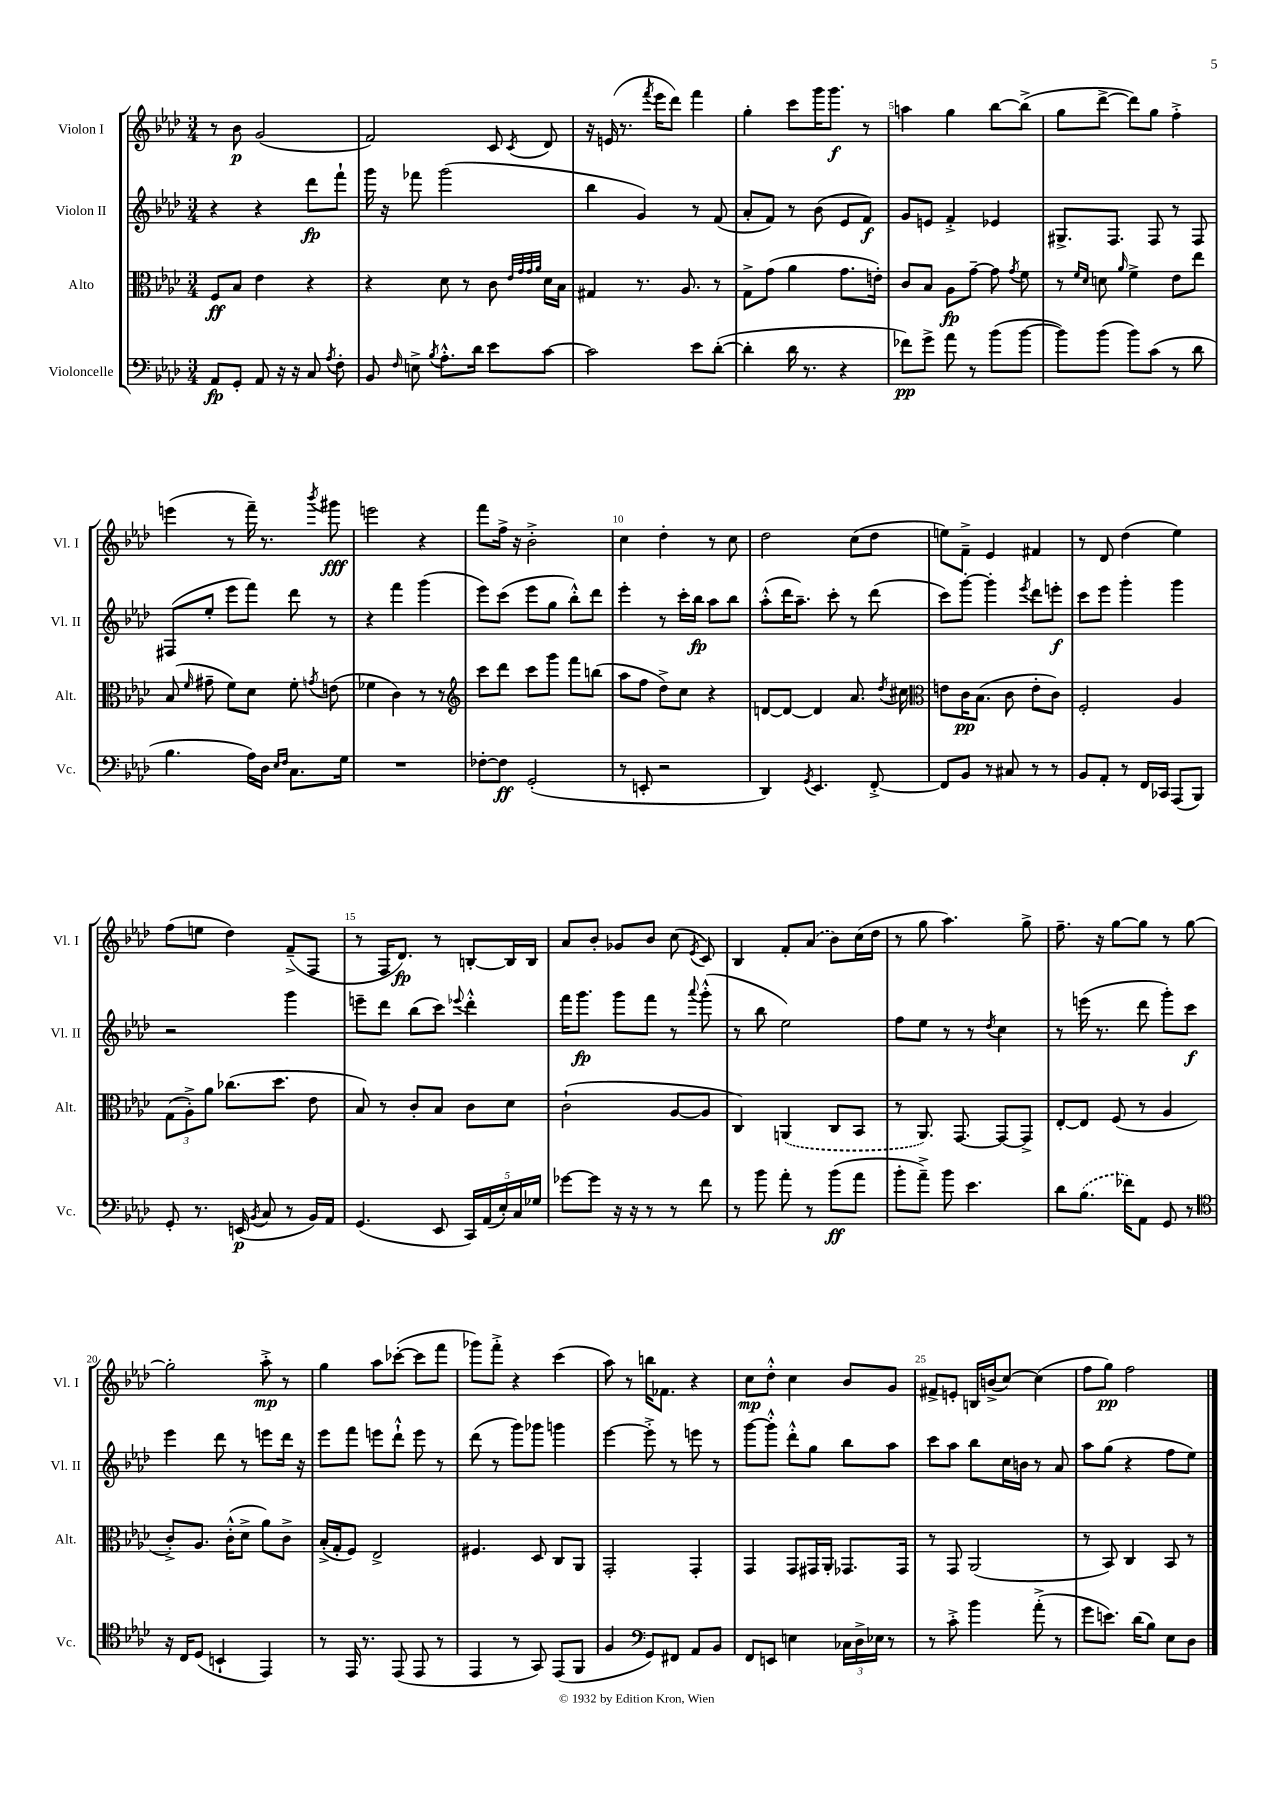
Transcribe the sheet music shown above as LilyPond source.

<<
\new StaffGroup <<
\new Staff = "s0" \with { instrumentName = "Violon I" shortInstrumentName = "Vl. I" } {
    \clef treble \key aes \major \numericTimeSignature \time 3/4
    \autoBeamOff r8 bes'8\p g'2( |
    f'2) c'8 \acciaccatura { c'8 } des'8 |
    r16 e'16( r8. \acciaccatura { f'''8 } ees'''16[ des'''8]) f'''4 |
    g''4-. c'''8[ g'''16 g'''8.]\f r8 |
    a''4 g''4 bes''8[~ bes''8]->( |
    g''8[ des'''8]~-> des'''8[) g''8] f''4-.-> |
    e'''4( r8 f'''16--) r8. \acciaccatura { bes'''8 } gis'''8\fff |
    e'''2 r4 |
    f'''8[ f''16]-> r16 bes'2-.-> |
    c''4 des''4-. r8 c''8 |
    des''2 c''8[( des''8] |
    e''8[) f'8]---> ees'4 fis'4 |
    r8 des'8 des''4( ees''4) |
    f''8[( e''8] des''4) f'8[--->( f8] |
    r8 f16[ des'8.]\fp) r8 b8[~-. b16 b16] |
    aes'8[ bes'8]-. ges'8[ bes'8] c''8( \acciaccatura { ees'8 } c'8) |
    bes4 f'8[-. \once \slurDashed aes'8]( bes'8[) c''16( des''16] |
    r8 g''8 aes''4.) g''8-> |
    f''8.-- r16 g''8[~ g''8] r8 g''8~ |
    g''2-. aes''8-.->\mp r8 |
    g''4 aes''8[ ces'''8]~-.( ces'''8[ f'''8] |
    ges'''8[) f'''8]-.-> r4 c'''4( |
    aes''8) r8 b''16[ fes'8.] r4 |
    c''8[\mp des''8]-.-^ c''4 bes'8[ g'8] |
    fis'8[-> e'8]-. b16[ b'16->( c''8]~) c''4( |
    f''8[ g''8]\pp) f''2 \bar "|." |
}
\new Staff = "s1" \with { instrumentName = "Violon II" shortInstrumentName = "Vl. II" } {
    \clef treble \key aes \major \numericTimeSignature \time 3/4
    \autoBeamOff r4 r4 des'''8[\fp f'''8]-! |
    g'''16 r16 fes'''8 g'''2( |
    bes''4 g'4) r8 f'8( |
    aes'8[-. f'8]) r8 bes'8( ees'8[ f'8]\f) |
    g'8[ e'8] f'4-.-> ees'4 |
    gis8.[-> f8.] f8 r8 f8 |
    fis8[( ees''8]-. ees'''8[ f'''8]) des'''8 r8 |
    r4 f'''4 g'''4( |
    ees'''8[) c'''8]( ees'''8[ g''8] bes''8[-.-^) des'''8] |
    ees'''4-. r8 c'''16[-. bes''16]\fp aes''8[ bes''8] |
    aes''8[-.-^( des'''16 aes''8.]--) c'''8-. r8 des'''8( |
    c'''8[) g'''8]~-. g'''4-. \acciaccatura { ees'''8 } des'''8[ e'''8]-.\f |
    c'''8[ ees'''8] g'''4-. g'''4 |
    r2 g'''4 |
    e'''8[-- des'''8] bes''8[( c'''8]) \appoggiatura { ees'''8 } des'''4-.-^ |
    f'''16[ g'''8.]\fp g'''8[ f'''8] r8 \appoggiatura { aes'''8 } g'''8-.-^( |
    r8 bes''8 ees''2) |
    f''8[ ees''8] r8 r8 \acciaccatura { des''8 } c''4 |
    r8 e'''16( r8. des'''8 g'''8[-.) c'''8]\f |
    ees'''4 des'''8 r8 e'''8[ des'''16] r16 |
    ees'''8[ f'''8] e'''8[ des'''8]-!-^ e'''8 r8 |
    des'''8( r8 g'''8[) ges'''8] g'''4 |
    ees'''4~ ees'''8-.-> r8 e'''8 r8 |
    g'''8[~ g'''8]-.-^ des'''8[-.-^ g''8] bes''8[ aes''8] |
    c'''8[ aes''8] bes''8[ c''16 b'16] r8 aes'8 |
    aes''8[ g''8]( r4 f''8[ ees''8]) \bar "|." |
}
\new Staff = "s2" \with { instrumentName = "Alto" shortInstrumentName = "Alt." } {
    \clef alto \key aes \major \numericTimeSignature \time 3/4
    \autoBeamOff f8[\ff bes8] ees'4 r4 |
    r4 des'8 r8 c'8 \grace { ees'32[ g'32 g'32 aes'32] } des'16[ bes16] |
    gis4 r8. aes8. r8 |
    g8[-> g'8]( aes'4 g'8.[ e'16]-.) |
    c'8[ bes8] aes8[\fp g'8]~-- g'8 \acciaccatura { g'8 } f'8 |
    r8 \grace { f'16[ des'16] } d'8 \grace { aes'16 } f'4-> ees'8[ ees''8] |
    bes8( \grace { f'16 } gis'8-- f'8[) des'8] f'8-. \acciaccatura { g'8 } e'8( |
    fes'4 c'4) r8 r8 |
    \clef treble c'''8[ des'''8] c'''8[ g'''8] f'''8[ b''8]( |
    aes''8[ f''8] des''8[->) c''8] r4 |
    d'8[~ d'8]~ d'4 aes'8. \acciaccatura { des''8 } cis''16 |
    \clef alto e'8[ c'16\pp bes8.]( c'8 e'8[-. c'8]) |
    f2-. aes4 |
    \tuplet 3/2 { g8[( aes8-.->) aes'8] } ces''8.[( des''8.] ees'8 |
    bes8) r8 c'8[-. bes8] c'8[ des'8] |
    c'2-!( aes8[~ aes8] |
    c4) \once \slurDashed a,4( c8[ bes,8] |
    r8 aes,8.) g,8.~ g,8[~ g,8]-> |
    ees8[~-. ees8] f8( r8 aes4 |
    c'8[-.->) aes8.] c'16[-.-^( des'8]-> aes'8[) c'8]-> |
    bes16[-.->( g16-. f8]) ees2-> |
    fis4. des8 c8[ aes,8] |
    g,2-. g,4-. |
    g,4 g,8[ gis,16 aes,16]-. ges,8.[ ges,16] |
    r8 g,8 aes,2( |
    r8 bes,8) c4 bes,8 r8 \bar "|." |
}
\new Staff = "s3" \with { instrumentName = "Violoncelle" shortInstrumentName = "Vc." } {
    \clef bass \key aes \major \numericTimeSignature \time 3/4
    \autoBeamOff aes,8[\fp g,8]-. aes,8 r16 r16 c8 \acciaccatura { aes8 } f8-. |
    bes,8 \grace { f16 } e8-> \acciaccatura { bes8 } aes8.[-.-^ des'16] ees'8[ c'8]~ |
    c'2 ees'8[ des'8]~-.( |
    des'4-. des'16 r8. r4 |
    fes'8[\pp) g'8]-> aes'8 r8 bes'8[( bes'8]~ |
    bes'8[) bes'8]( bes'8[) c'8]( r8 des'8 |
    bes4. aes16[) des16] \grace { ees16[ f16] } c8.[ g16] |
    R2. |
    fes8[~-. fes8]\ff g,2-.( |
    r8 e,8-. r2 |
    des,4) \acciaccatura { g,8 } ees,4. f,8~-.-> |
    f,8[ bes,8] r8 cis8 r8 r8 |
    bes,8[ aes,8]-. r8 f,16[ ces,16] aes,,8[( bes,,8]) |
    g,8-. r8. e,16\p( \acciaccatura { bes,8 } c8 r8 bes,16[) aes,16] |
    g,4.( ees,8 \tuplet 5/4 { c,16[) aes,16( ees16-.) c16 ges16] } |
    ges'8[~ ges'8] r16 r16 r8 r8 f'8 |
    r8 bes'8 aes'8-. r8 bes'8[\ff( aes'8] |
    bes'8[-. aes'8]--->) bes'8 ees'4. |
    des'8[ \once \slurDashed bes8.]( fes'16[) aes,8] g,8 r8 |
    \clef tenor r16 c16[ des8]( b,4-! ees,4) |
    r8 ees,16 r8. ees,8( ees,8 r8 |
    ees,4 r8 g,8) ees,8[( f,8] |
    f4 \clef bass g,8[) fis,8] aes,8[ bes,8] |
    f,8[ e,8] e4 \tuplet 3/2 { ces16[ des16-> ees16] } r8 |
    r8 c'8-.-> bes'4 aes'8-.->( r8 |
    g'8[ e'8.]) des'16[( bes8]) ees8[ des8] \bar "|." |
}
>>
>>
\layout { \context { \Score \override BarNumber.break-visibility = ##(#f #t #t) barNumberVisibility = #(every-nth-bar-number-visible 5) } }
